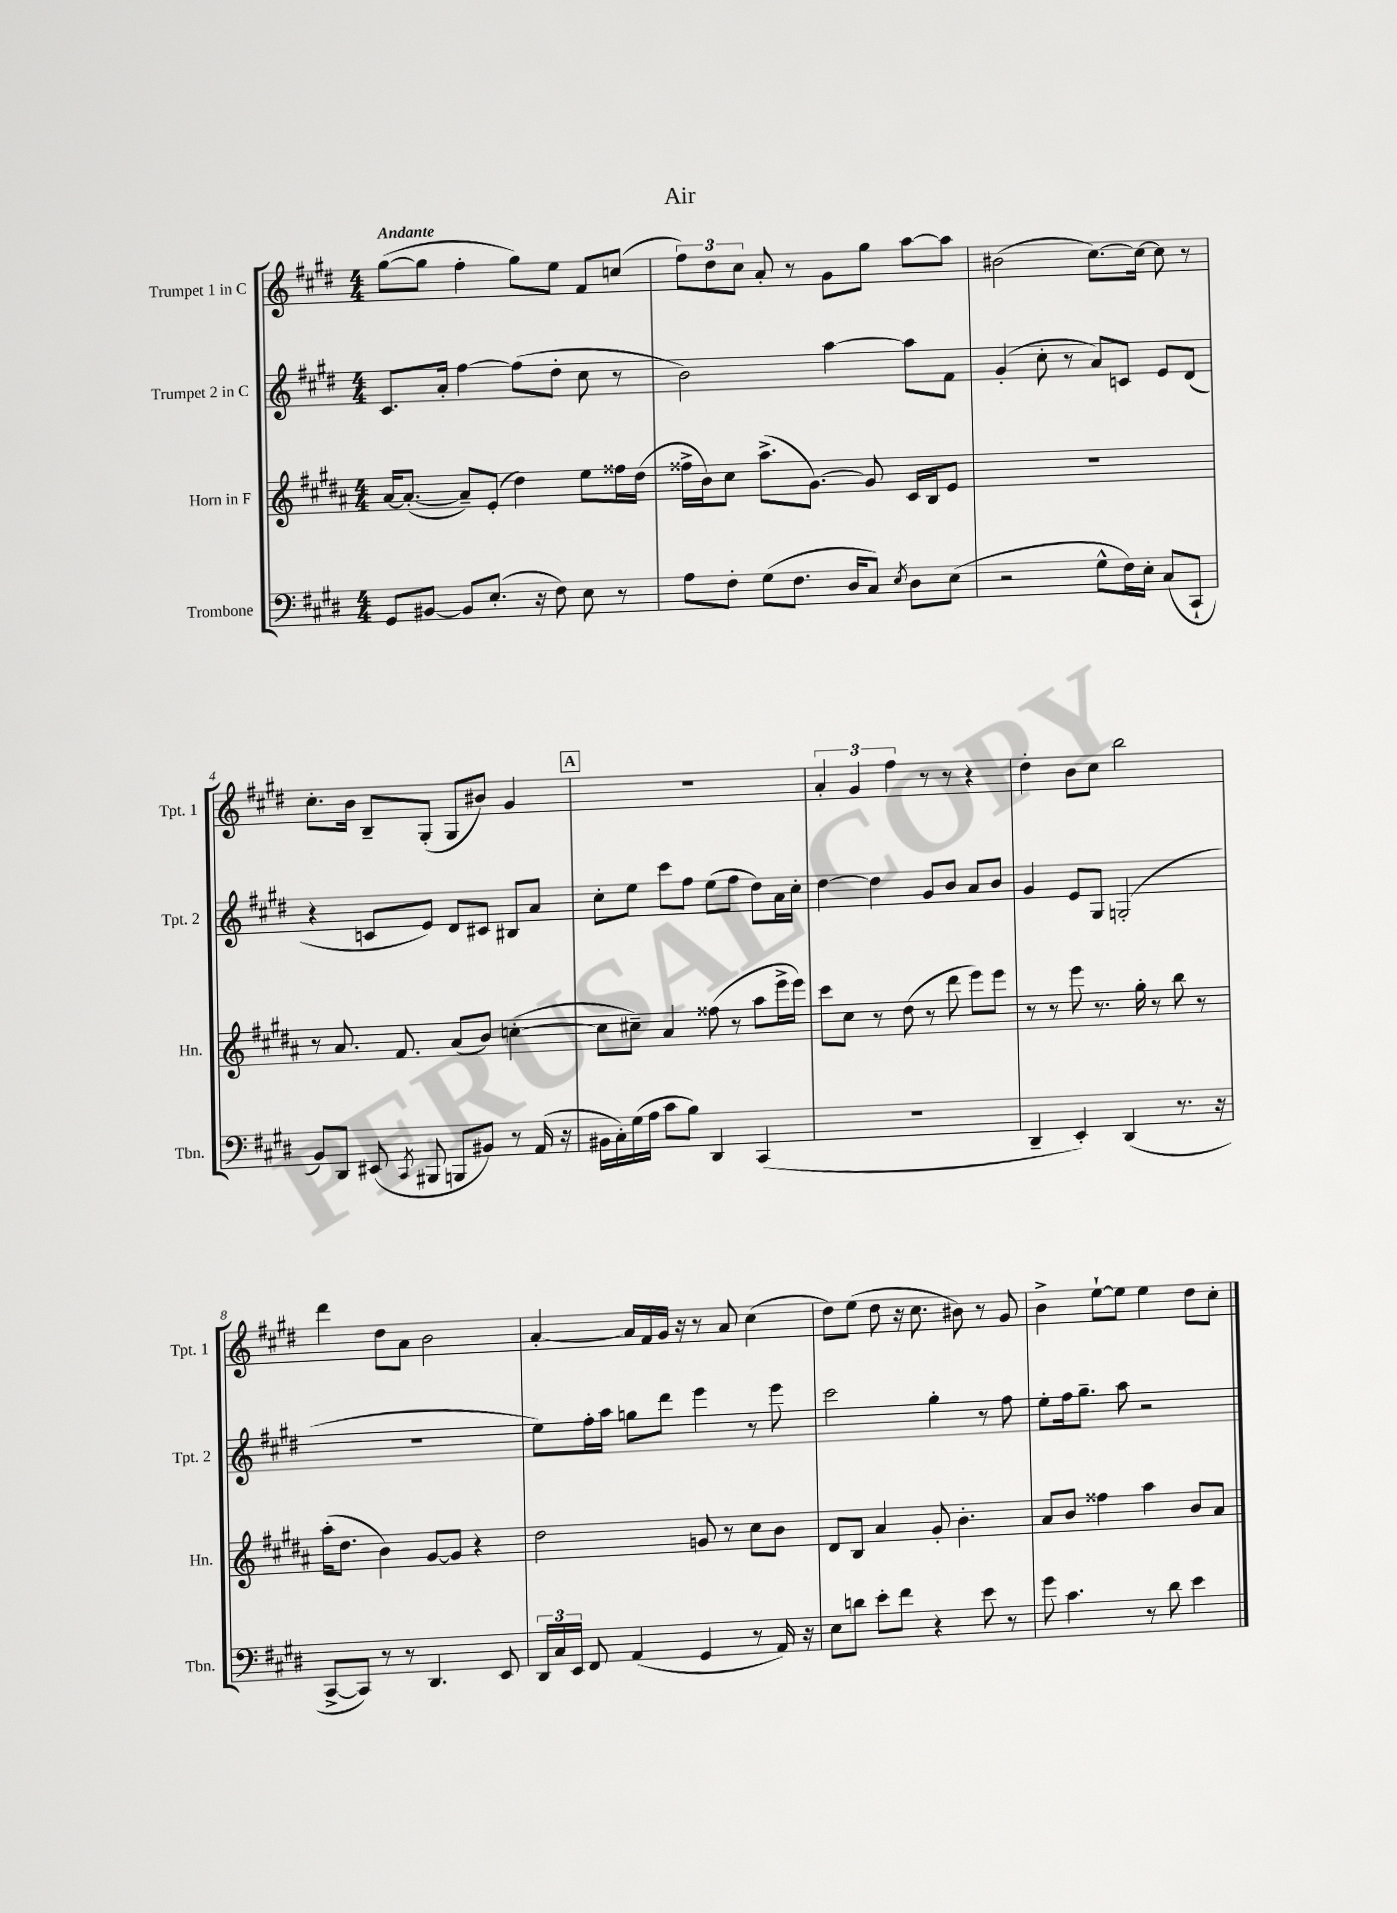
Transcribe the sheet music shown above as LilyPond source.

\header { title = "Air" }
<<
\new StaffGroup <<
\new Staff = "s0" \with { instrumentName = "Trumpet 1 in C" shortInstrumentName = "Tpt. 1" } {
    \clef treble \key e \major \numericTimeSignature \time 4/4 \tempo "Andante"
    \autoBeamOff gis''8[~( gis''8] fis''4-. gis''8[) e''8] fis'8[ c''8]( |
    \tuplet 3/2 { fis''8[) dis''8 cis''8] } a'8-. r8 gis'8[ gis''8] a''8[~ a''8] |
    bis'2( cis''8.[~) cis''16]~ cis''8 r8 |
    cis''8.[-. b'16] b8[-- gis8]-.( gis8[ bis'8]) gis'4 |
    \mark \markup { \box "A" } R1 |
    \tuplet 3/2 { a'4-. gis'4 fis''4 } r8 r8 r4 |
    dis''4-. b'8[ cis''8] b''2 |
    dis'''4 dis''8[ a'8] b'2 |
    a'4~-. a'16[ fis'16 gis'16] r16 r8 a'8 cis''4( |
    dis''8[) e''8]( dis''8 r16 cis''8. bis'8) r8 gis'8 |
    b'4-> e''8[~-! e''8] e''4 dis''8[ cis''8]-. \bar "|." |
}
\new Staff = "s1" \with { instrumentName = "Trumpet 2 in C" shortInstrumentName = "Tpt. 2" } {
    \clef treble \key e \major \numericTimeSignature \time 4/4
    \autoBeamOff cis'8.[ a'16]-. fis''4~ fis''8[( dis''8]-. cis''8 r8 |
    b'2) a''4~ a''8[ fis'8] |
    gis'4-.( cis''8-. r8 a'8[) c'8] e'8[ dis'8]( |
    r4 c'8[ e'8]) dis'8[ cis'8] bis8[ a'8] |
    \mark \markup { \box "A" } cis''8[-. e''8] cis'''8[ fis''8] e''8[( fis''8] dis''8[) a'16 cis''16]-. |
    dis''4~ dis''4 gis'8[ b'8] a'8[ b'8] |
    gis'4 e'8[ gis8] g2-.( |
    R1 |
    e''8[) fis''16-. a''16] g''8[ dis'''8] e'''4 r8 e'''8 |
    cis'''2 gis''4-. r8 fis''8 |
    e''8[-. fis''16 gis''8.]-- a''8 r2 \bar "|." |
}
\new Staff = "s2" \with { instrumentName = "Horn in F" shortInstrumentName = "Hn." } {
    \clef treble \key b \major \numericTimeSignature \time 4/4
    \autoBeamOff ais'16[~ ais'8.]~-.( ais'8[--) e'8]-.( dis''4) e''8[ fisis''16 dis''16]( |
    fisis''16[-> b'16) cis''8] ais''8.[->( gis'8.]~) gis'8 cis'16[ b16 e'8] |
    R1 |
    r8 ais'8. fis'8. ais'8[( b'8]) c''4~-.( |
    \mark \markup { \box "A" } c''8[ cis''8]--) ais'4 fisis''8( r8 ais''8[ e'''16-> e'''16]) |
    cis'''8[ cis''8] r8 dis''8( r8 dis'''8 e'''8[) e'''8] |
    r8 r8 e'''8 r8. gis''16-. r8 b''8 r8 |
    ais''16[-.( dis''8.] b'4) gis'8[~ gis'8] r4 |
    dis''2 g'8 r8 cis''8[ b'8] |
    dis'8[ b8] ais'4 gis'8-. b'4.-. |
    ais'8[ b'8] fisis''4 ais''4 b'8[ ais'8] \bar "|." |
}
\new Staff = "s3" \with { instrumentName = "Trombone" shortInstrumentName = "Tbn." } {
    \clef bass \key e \major \numericTimeSignature \time 4/4
    \autoBeamOff gis,8[ bis,8]~ bis,8[ e8.]-.( r16 fis8) e8 r8 |
    a8[ fis8]-. gis8[( fis8.] dis16[ cis8]) \acciaccatura { e8 } dis8[ e8]( |
    r2 gis8[-^ fis16) e16]-. cis8[( cis,8]-! |
    b,8[) dis,8] eis,8( \acciaccatura { cis,8 } bis,,8 b,,8[ bis,8]) r8 a,16( r16 |
    \mark \markup { \box "A" } bis,16[ cis16-.) gis16( a16] cis'8[ b8]) dis,4 cis,4( |
    R1 |
    dis,4-- e,4-.) dis,4( r8. r16 |
    cis,8[~-> cis,8]) r8 r8 dis,4. e,8 |
    \tuplet 3/2 { dis,16[ cis16 e,16] } fis,8 a,4( gis,4 r8 a,16) r16 |
    e8[ d'8] e'8[-. fis'8] r4 e'8 r8 |
    gis'8 cis'4. r8 dis'8 e'4 \bar "|." |
}
>>
>>
